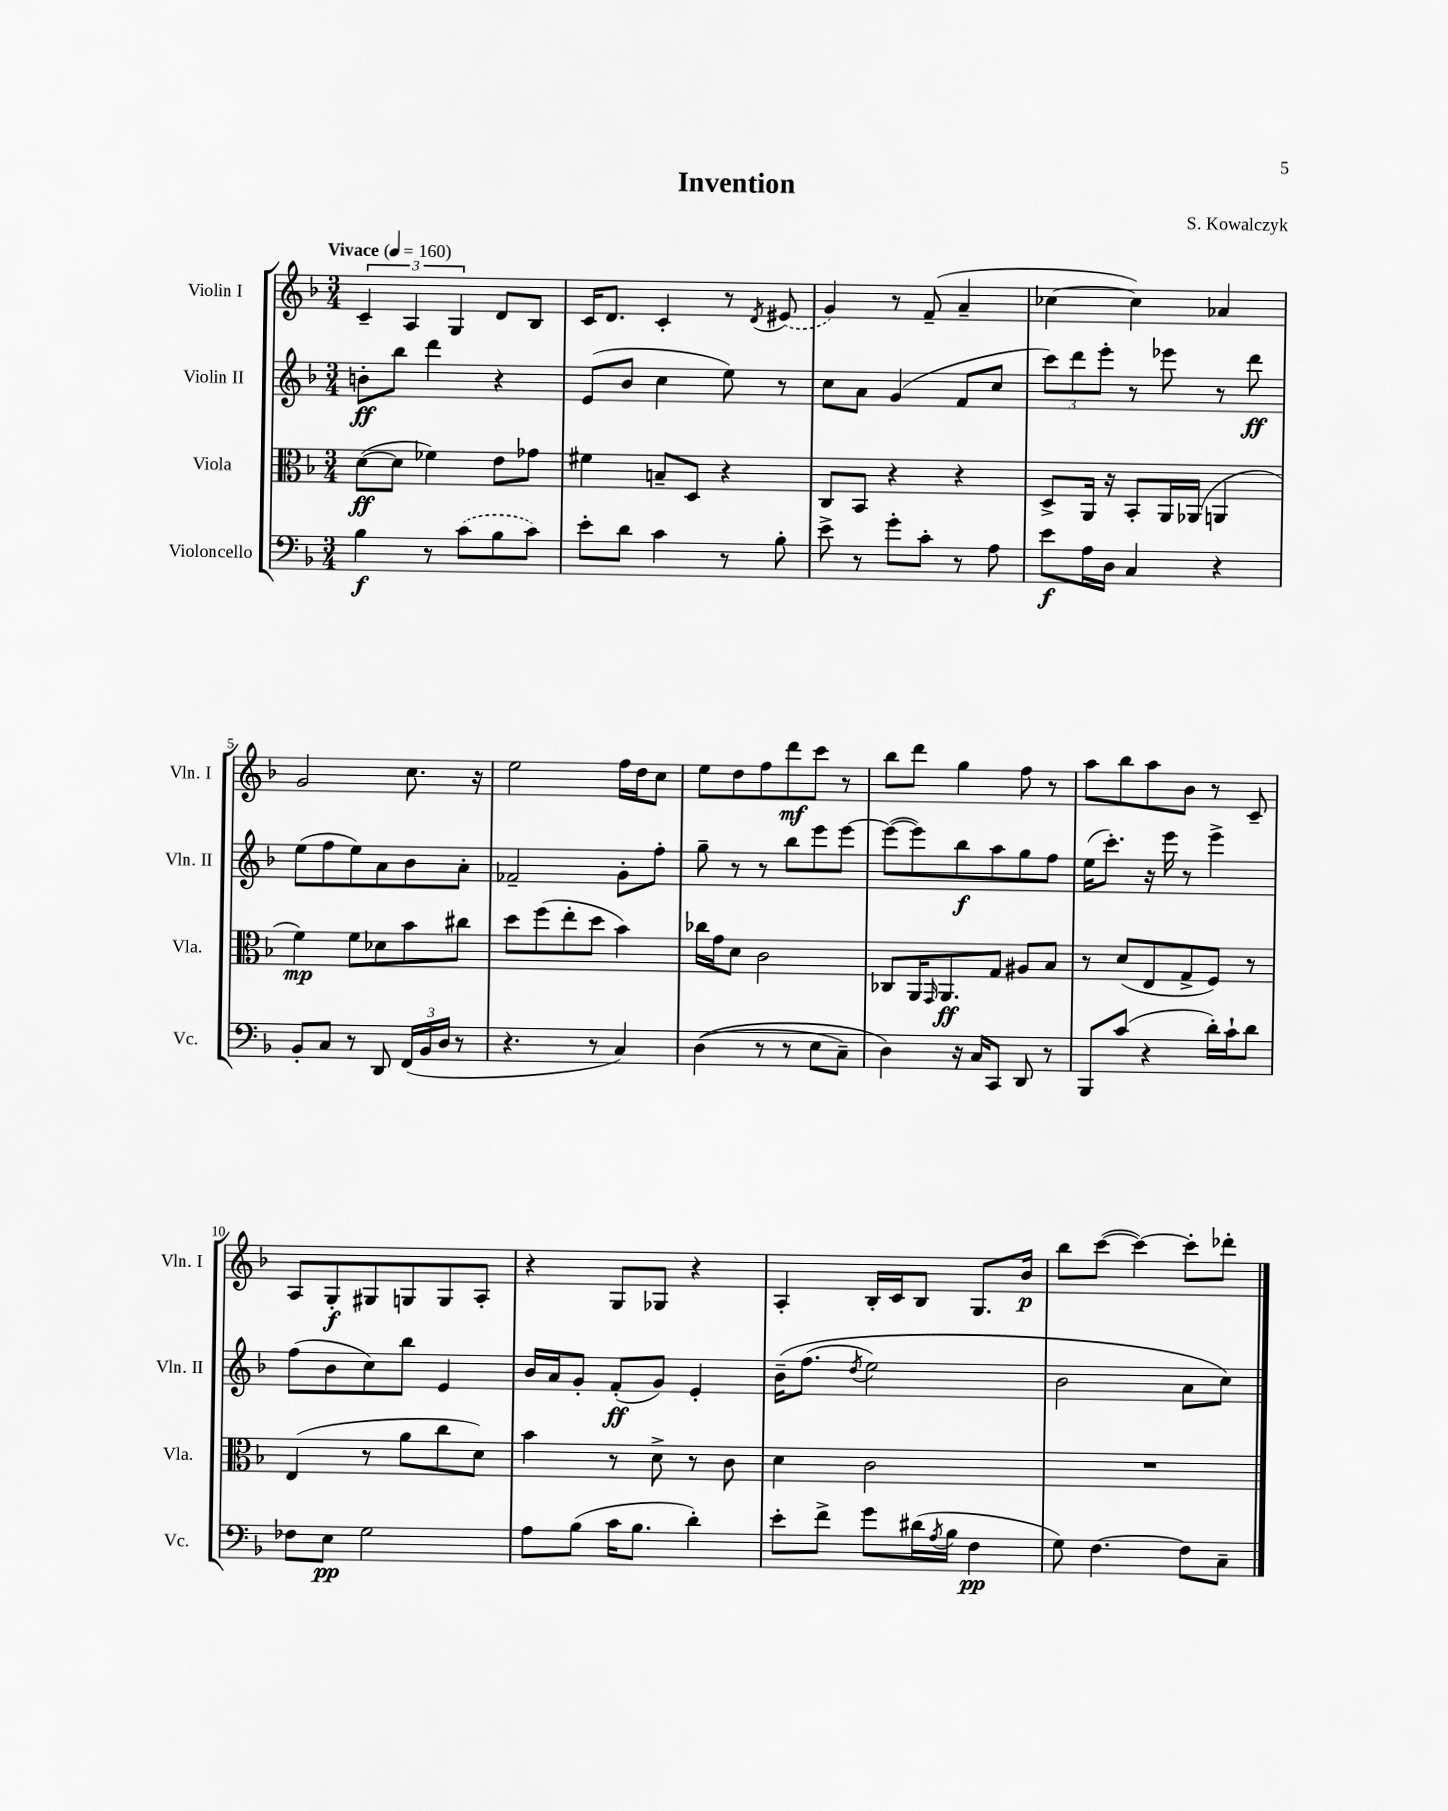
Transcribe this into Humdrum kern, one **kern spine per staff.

**kern	**dynam	**kern	**dynam	**kern	**dynam	**kern	**dynam
*part4	*part4	*part3	*part3	*part2	*part2	*part1	*part1
*staff4	*staff4	*staff3	*staff3	*staff2	*staff2	*staff1	*staff1
*I"Violoncello	*	*I"Viola	*	*I"Violin II	*	*I"Violin I	*
*I'Vc.	*	*I'Vla.	*	*I'Vln. II	*	*I'Vln. I	*
*clefF4	*	*clefC3	*	*clefG2	*	*clefG2	*
*k[b-]	*	*k[b-]	*	*k[b-]	*	*k[b-]	*
*M3/4	*	*M3/4	*	*M3/4	*	*M3/4	*
*MM160	*	*MM160	*	*MM160	*	*MM160	*
=1	=1	=1	=1	=1	=1	=1	=1
!	!	!	!	!	!	!LO:TX:a:B:t=Vivace	!
4B-\	f	([8d\L	ff	8bn'\L	ff	6c~/	.
.	.	8d\J]	.	8bb-\J	.	.	.
.	.	.	.	.	.	6A/	.
8r	.	4f-X\)	.	4ddd\	.	.	.
.	.	.	.	.	.	6G/	.
(8c\L	.	.	.	.	.	.	.
8B-\	.	8e\L	.	4r	.	8d/L	.
8c\J)	.	8g-X\J	.	.	.	8B-/J	.
=2	=2	=2	=2	=2	=2	=2	=2
8e'\L	.	4f#X\	.	(8e/L	.	16c/KL	.
.	.	.	.	.	.	8.d/J	.
8d\J	.	.	.	8b-/J	.	.	.
4c\	.	8Bn~/L	.	4cc\	.	4c'/	.
.	.	8D/J	.	.	.	.	.
8r	.	4r	.	8ee\)	.	8r	.
.	.	.	.	.	.	8qd/	.
8B-'\	.	.	.	8r	.	(8e#X/	.
=3	=3	=3	=3	=3	=3	=3	=3
8e^\	.	8C/L	.	8cc\L	.	4g/)	.
8r	.	8BB-/J	.	8a\J	.	.	.
8g'\L	.	4r	.	(4g/	.	8r	.
8c'\J	.	.	.	.	.	(8f~/	.
8r	.	4r	.	8f/L	.	4a~/	.
8A\	.	.	.	8cc/J	.	.	.
=4	=4	=4	=4	=4	=4	=4	=4
8e\L	f	8D^/L	.	12ccc\L)	.	[4cc-X\	.
.	.	.	.	12ddd\	.	.	.
16A\L	.	16AA/Jk	.	.	.	.	.
.	.	.	.	12eee'\J	.	.	.
16D\JJ	.	16r	.	.	.	.	.
4C/	.	8BB-'/L	.	8r	.	4cc-\])	.
.	.	16AA/L	.	8eee-X\	.	.	.
.	.	(16AA-X/JJ	.	.	.	.	.
4r	.	4AAn/	.	8r	.	4a-X/	.
.	.	.	.	8ddd\	ff	.	.
!!LO:LB:g=z
=5	=5	=5	=5	=5	=5	=5	=5
8BB-'/L	.	4f\)	mp	(8ee\L	.	2g/	.
8C/J	.	.	.	8ff\	.	.	.
8r	.	8f\L	.	8ee\)	.	.	.
8DD/	.	8d-X\	.	8a\	.	.	.
(24FF/LL	.	8b-\	.	8b-\	.	8.cc\	.
24BB-/	.	.	.	.	.	.	.
24D/JJ	.	.	.	.	.	.	.
8r	.	8cc#X\J	.	8a'\J	.	.	.
.	.	.	.	.	.	16r	.
=6	=6	=6	=6	=6	=6	=6	=6
4.r	.	8dd\L	.	2f-X~/	.	2ee\	.
.	.	(8ff\	.	.	.	.	.
.	.	8ee'\	.	.	.	.	.
8r	.	8dd\J	.	.	.	.	.
4C/)	.	4b-\)	.	8g'\L	.	16ff\LL	.
.	.	.	.	.	.	16dd\J	.
.	.	.	.	8ff'\J	.	8cc\J	.
=7	=7	=7	=7	=7	=7	=7	=7
((4D\	.	16cc-X\LL	.	8gg~\	.	8ee\L	.
.	.	16g\J	.	.	.	.	.
.	.	8d\J	.	8r	.	8dd\	.
8r	.	2c\	.	8r	.	8ff\	.
8r	.	.	.	8bb-\L	.	8ddd\	mf
8E\L	.	.	.	8eee\	.	8ccc\J	.
8C~\J)	.	.	.	[8eee\J	.	8r	.
=8	=8	=8	=8	=8	=8	=8	=8
4D\)	.	8C-X/L	.	(8eee\L_	.	8bb-\L	.
.	.	16AA/K	.	8eee\])	.	8ddd\J	.
.	.	16qqGG/	.	.	.	.	.
.	.	8.AA/	ff	.	.	.	.
16r	.	.	.	8bb-\	f	4gg\	.
16C/KL	.	.	.	.	.	.	.
8CC/J	.	8G/J	.	8aa\	.	.	.
8DD/	.	8A#X/L	.	8gg\	.	8ff\	.
8r	.	8B-/J	.	8ff\J	.	8r	.
=9	=9	=9	=9	=9	=9	=9	=9
8BBB-/L	.	8r	.	(16ee\KL	.	8aa\L	.
.	.	.	.	8.ccc'\J)	.	.	.
(8c/J	.	(8d/L	.	.	.	8bb-\	.
4r	.	8E/	.	16r	.	8aa\	.
.	.	.	.	16eee\	.	.	.
.	.	8G^/	.	8r	.	8b-\J	.
16d'\LL)	.	8F/J)	.	4eee^\	.	8r	.
16c`\J	.	.	.	.	.	.	.
8d\J	.	8r	.	.	.	8c~/	.
!!LO:LB:g=z
=10	=10	=10	=10	=10	=10	=10	=10
8F-X\L	.	(4E/	.	(8ff\L	.	8A/L	.
8E\J	pp	.	.	8b-\	.	8G'/	f
2G\	.	8r	.	8cc\)	.	8G#X/	.
.	.	8a\L	.	8bb-\J	.	8Gn/	.
.	.	8cc\	.	4e/	.	8G/	.
.	.	8d\J)	.	.	.	8A'/J	.
=11	=11	=11	=11	=11	=11	=11	=11
8A\L	.	4b-\	.	16b-/LL	.	4r	.
.	.	.	.	16a/J	.	.	.
(8B-\J	.	.	.	8g'/J	.	.	.
16c\KL	.	8r	.	(8f'/L	ff	8G/L	.
8.B-\J	.	.	.	.	.	.	.
.	.	8d^\	.	8g/J)	.	8G-X/J	.
4d'\)	.	8r	.	4e'/	.	4r	.
.	.	8c\	.	.	.	.	.
=12	=12	=12	=12	=12	=12	=12	=12
8e'\L	.	4d\	.	(16b-~\KL	.	4A'/	.
.	.	.	.	(8.ff\J	.	.	.
8f^\J	.	.	.	.	.	.	.
.	.	.	.	8qdd/	.	.	.
8g\L	.	2c\	.	2ee\)	.	16B-'/LL	.
.	.	.	.	.	.	16c/J	.
(16d#X\L	.	.	.	.	.	8B-/J	.
8qA/	.	.	.	.	.	.	.
16B-\JJ	.	.	.	.	.	.	.
4F\	pp	.	.	.	.	8.G/L	.
.	.	.	.	.	.	16b-/Jk	p
=13	=13	=13	=13	=13	=13	=13	=13
8G\)	.	2.r	.	2b-\	.	8bb-\L	.
[4.F\	.	.	.	.	.	([8ccc\J	.
.	.	.	.	.	.	4ccc\_)	.
8F\L]	.	.	.	8a\L	.	8ccc'\L]	.
8C~\J	.	.	.	8cc\J)	.	8ddd-X'\J	.
==	==	==	==	==	==	==	==
*-	*-	*-	*-	*-	*-	*-	*-
